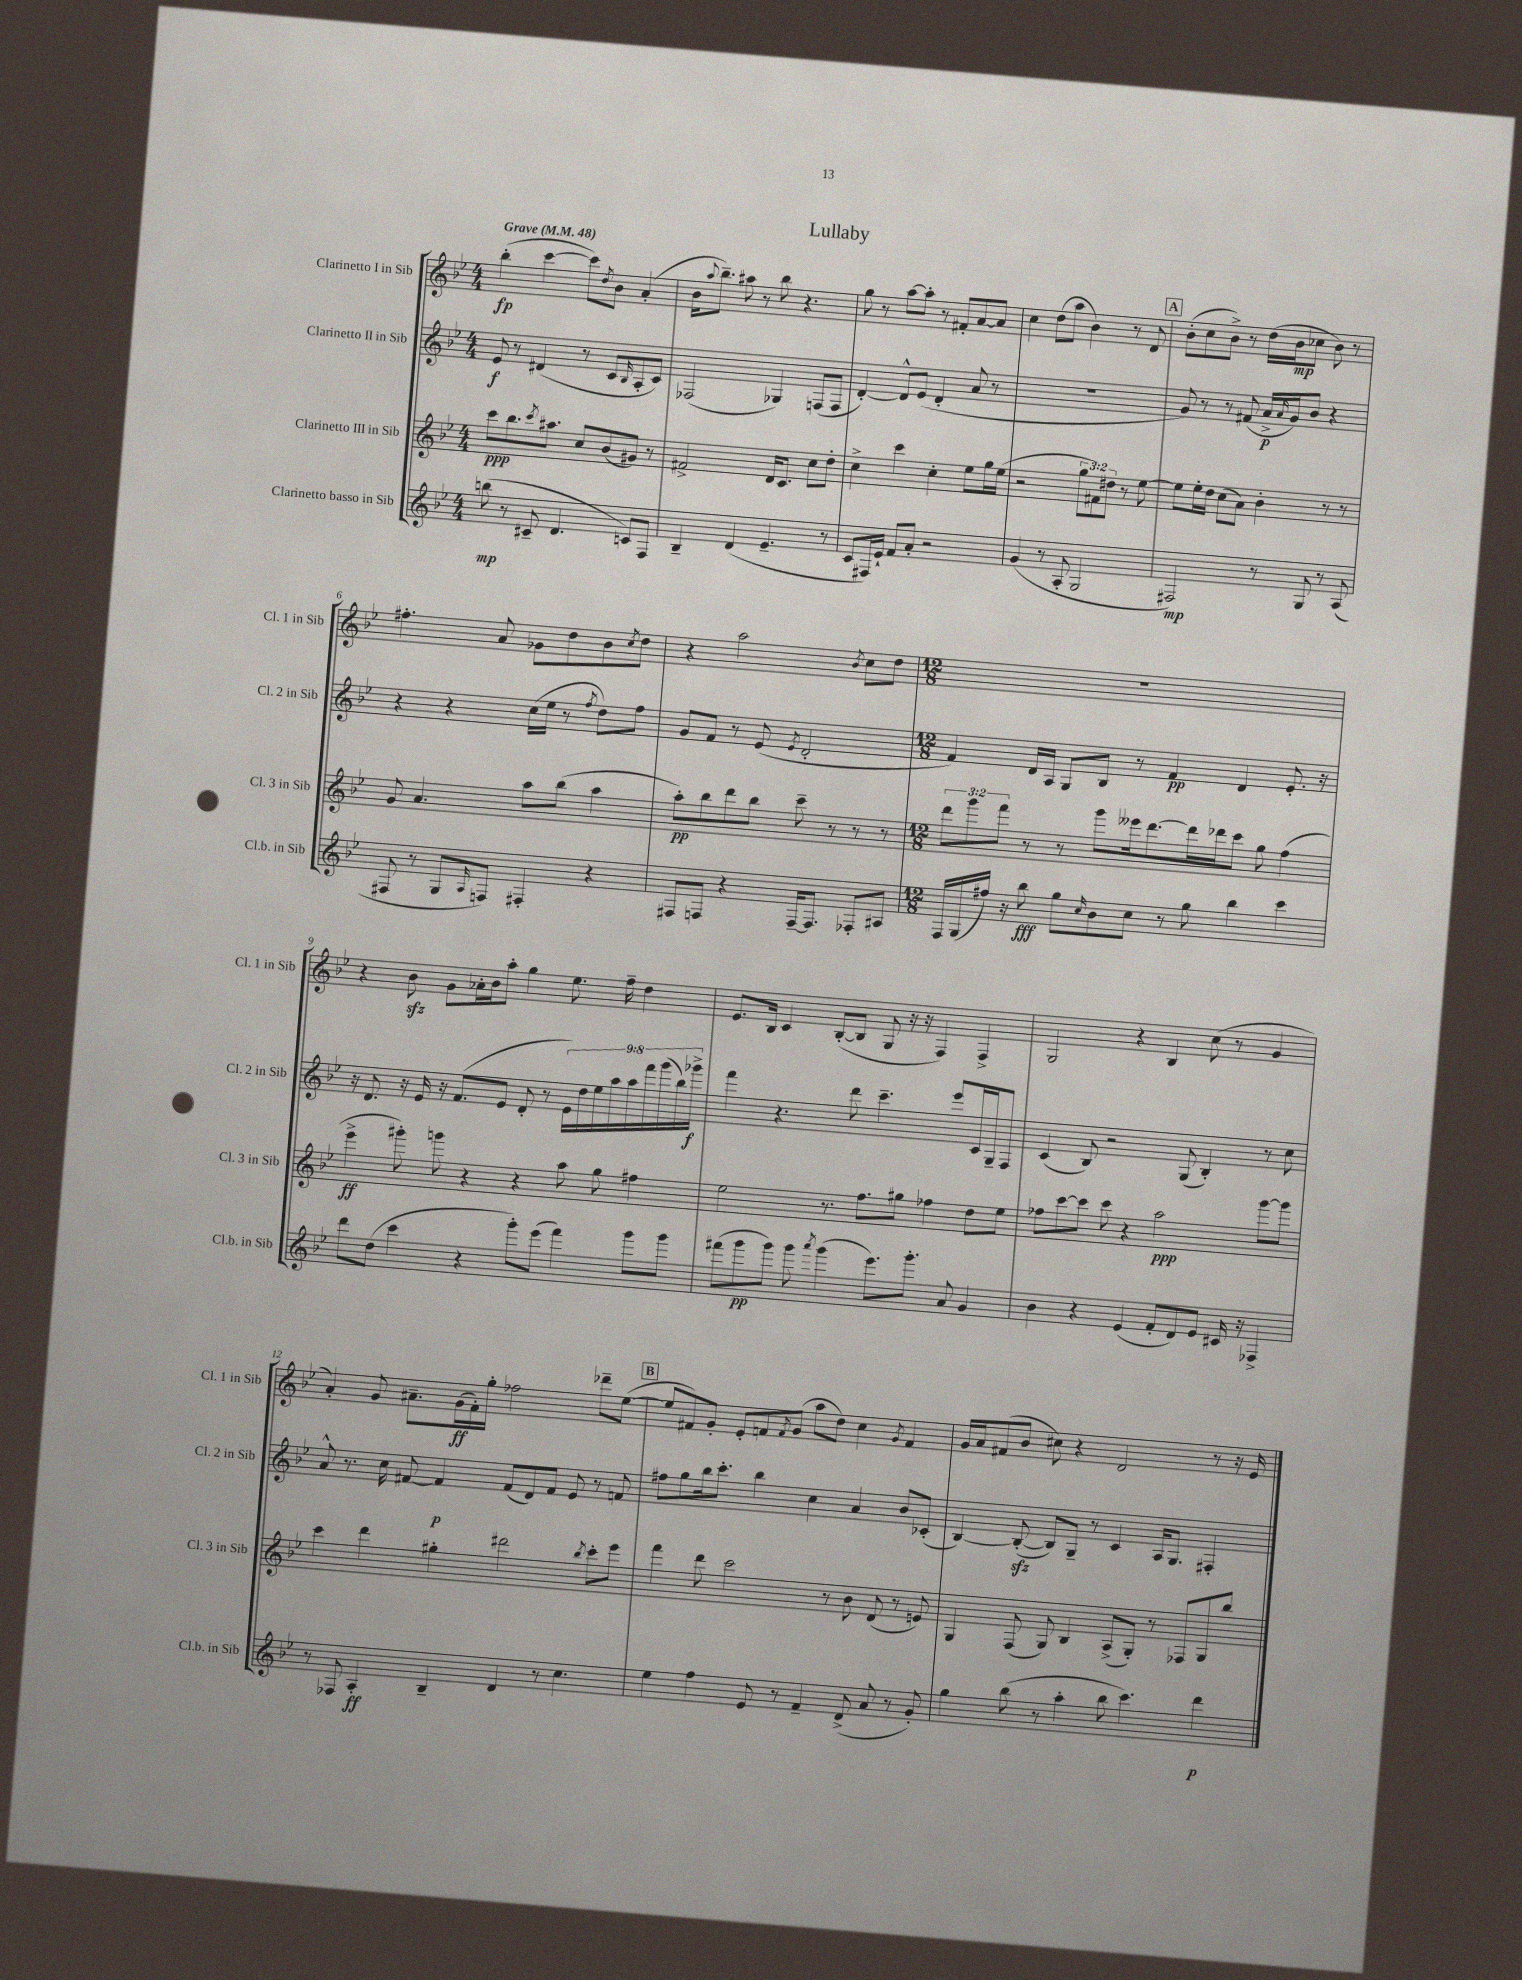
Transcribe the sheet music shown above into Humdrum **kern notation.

**kern	**dynam	**kern	**dynam	**kern	**dynam	**kern	**dynam
*part4	*part4	*part3	*part3	*part2	*part2	*part1	*part1
*staff4	*staff4	*staff3	*staff3	*staff2	*staff2	*staff1	*staff1
*I"Clarinetto basso in Sib	*	*I"Clarinetto III in Sib	*	*I"Clarinetto II in Sib	*	*I"Clarinetto I in Sib	*
*I'Cl.b. in Sib	*	*I'Cl. 3 in Sib	*	*I'Cl. 2 in Sib	*	*I'Cl. 1 in Sib	*
*clefG2	*	*clefG2	*	*clefG2	*	*clefG2	*
*k[b-e-]	*	*k[b-e-]	*	*k[b-e-]	*	*k[b-e-]	*
*M4/4	*	*M4/4	*	*M4/4	*	*M4/4	*
*MM48	*	*MM48	*	*MM48	*	*MM48	*
=1	=1	=1	=1	=1	=1	=1	=1
!	!	!	!	!	!	!LO:TX:a:B:t=Grave	!
(8bbn\	mp	8ccc\L	ppp	8e-/	f	(4bb-'\	fp
8r	.	8.bb-\	.	8r	.	.	.
8c#X~/	.	.	.	(4d#X/	.	[4ccc\	.
.	.	8qccc/	.	.	.	.	.
.	.	8.aa#X\J	.	.	.	.	.
4.d/	.	.	.	.	.	.	.
.	.	8cc/L	.	8r	.	8ccc\L])	.
.	.	.	.	.	.	8qdd/	.
.	.	(8b-/	.	8c/L	.	8b-\J	.
.	.	.	.	16qqB-/	.	.	.
8cn/L)	.	8g#X/J)	.	8A'/	.	(4a'/	.
8F/J	.	8r	.	8c/J)	.	.	.
=2	=2	=2	=2	=2	=2	=2	=2
4B-~/	.	2f#X^/	.	(2F-X/	.	16b-\KL	.
.	.	.	.	.	.	8qqaa/	.
.	.	.	.	.	.	8.bb-~\J)	.
(4d/	.	.	.	.	.	8aa#X\	.
.	.	.	.	.	.	8r	.
4.e-~/	.	16d/KL	.	4G-X/)	.	8bb-\	.
.	.	8.c/J	.	.	.	.	.
.	.	.	.	.	.	4.r	.
.	.	8cc\L	.	(8Fn/L	.	.	.
8r	.	8dd'\J	.	8F/J	.	.	.
=3	=3	=3	=3	=3	=3	=3	=3
8c/L	.	4cc^\	.	[4d'/)	.	8gg\	.
16F#X/L)	.	.	.	.	.	8r	.
16e-`/JJ	.	.	.	.	.	.	.
8f/L	.	4ccc\	.	8d^^/L]	.	[8aa\L	.
8a'/J	.	.	.	(8e-/J	.	8aa'\J]	.
2r	.	4cc'\	.	4d'/	.	8r	.
.	.	.	.	.	.	8f#X'/L	.
.	.	8ee-\L	.	8a/	.	[8a/	.
.	.	16gg\L	.	8r	.	8a/J]	.
.	.	(16ee-\JJ	.	.	.	.	.
=4	=4	=4	=4	=4	=4	=4	=4
(4g/	.	2r	.	1r	.	4cc\	.
8r	.	.	.	.	.	(8dd\L	.
8A'/	.	.	.	.	.	8aa\J	.
2G/	.	12gg\L	.	.	.	4b-\)	.
.	.	12f#X\)	.	.	.	.	.
.	.	12dd#X\J	.	.	.	.	.
.	.	8r	.	.	.	8r	.
.	.	[8ee-\	.	.	.	8d/	.
!!LO:REH:place=s1:t=A
=5	=5	=5	=5	=5	=5	=5	=5
2F#X/)	mp	8ee-\L]	.	8g/)	.	(8b-'\L	.
.	.	16ee-'\L	.	8r	.	8cc\	.
.	.	16dd\JJ	.	.	.	.	.
.	.	(8cc\L	.	8r	.	8b-^\J)	.
.	.	8a\J)	.	(8f#X/	.	8r	.
8r	.	4b-'\	.	16a^/LL	p	(16dd\LL	.
.	.	.	.	16qqa/	.	.	.
.	.	.	.	16g/J)	.	16b-\J	mp
8G/	.	.	.	8b-/J	.	8cc-X\J	.
8r	.	8r	.	4r	.	8b-\)	.
(8A/	.	8r	.	.	.	8r	.
!!LO:LB:g=z
=6	=6	=6	=6	=6	=6	=6	=6
8F#X/	.	8g/	.	4r	.	4.ff#X'\	.
8r	.	4.a/	.	.	.	.	.
8G/L	.	.	.	4r	.	.	.
16qqA/	.	.	.	.	.	.	.
8Fn/J)	.	.	.	.	.	8a/	.
4F#X'/	.	8aa\L	.	(16cc\LL	.	8g-X\L	.
.	.	.	.	16ee-\JJ	.	.	.
.	.	(8bb-\J	.	8r	.	8dd\	.
.	.	.	.	8qff/	.	.	.
4r	.	4aa\	.	8dd\L)	.	8b-\	.
.	.	.	.	.	.	8qcc/	.
.	.	.	.	8ff\J	.	8dd\J	.
=7	=7	=7	=7	=7	=7	=7	=7
8F#X/L	.	8aa'\L)	pp	8g/L	.	4r	.
8Fn/J	.	8bb-\	.	8f/J	.	.	.
4r	.	8ddd\	.	8r	.	2aa\	.
.	.	8bb-\J	.	(8e-/	.	.	.
.	.	.	.	8qe-/	.	.	.
[16F~/KL	.	8ccc~\	.	2d'/	.	.	.
8.F/J]	.	.	.	.	.	.	.
.	.	8r	.	.	.	.	.
.	.	.	.	.	.	8qb-/	.
8F-X'/L	.	8r	.	.	.	8cc\L	.
8A#X/J	.	8r	.	.	.	8dd\J	.
=8	=8	=8	=8	=8	=8	=8	=8
*M12/8	*	*M12/8	*	*M12/8	*	*M12/8	*
16F/LL	.	12ddd\L	.	4f/)	.	1.r	.
(16G/	.	.	.	.	.	.	.
.	.	12ggg\	.	.	.	.	.
16ff#X/JJ)	.	.	.	.	.	.	.
.	.	12fff\J	.	.	.	.	.
16r	.	.	.	.	.	.	.
8bb-\	fff	8r	.	16d/LL	.	.	.
.	.	.	.	16A/JJ	.	.	.
8gg\L	.	8r	.	8G/L	.	.	.
16qqcc/	.	.	.	.	.	.	.
8b-\	.	8ggg\L	.	8B-/J	.	.	.
8cc\J	.	16eee--X\k	.	8r	.	.	.
.	.	[8.ddd\	.	.	.	.	.
8r	.	.	.	4f/	pp	.	.
8gg\	.	16ddd\L]	.	.	.	.	.
.	.	16ddd-X\J	.	.	.	.	.
4bb-\	.	8ccc\J	.	4d/	.	.	.
.	.	8gg\	.	.	.	.	.
4ccc\	.	(4ff\	.	8.e-'/	.	.	.
.	.	.	.	16r	.	.	.
!!LO:LB:g=z
=9	=9	=9	=9	=9	=9	=9	=9
8ddd\L	.	4eee-^\	ff	16r	.	4r	.
.	.	.	.	8.d/	.	.	.
(8dd\J	.	.	.	.	.	.	.
4ccc\	.	8ggg#X'\)	.	16r	.	8b-zz\	.
.	.	.	.	16e-/	.	.	.
.	.	8gggn\	.	16r	.	8g\L	.
.	.	.	.	(8.f/L	.	.	.
4r	.	4r	.	.	.	16a-X'\L	.
.	.	.	.	.	.	16b-\J	.
.	.	.	.	8e-/J	.	8aa'\J	.
8ggg'\L)	.	4r	.	8d'/	.	4gg\	.
(8eee-\J	.	.	.	8r	.	.	.
4fff\)	.	8aa\	.	18e-\LL)	.	8.ee-\	.
.	.	.	.	18dd\	.	.	.
.	.	.	.	18ee-\	.	.	.
.	.	8gg\	.	.	.	.	.
.	.	.	.	18aa\	.	.	.
.	.	.	.	.	.	16ff~\	.
.	.	.	.	18aa\	.	.	.
8ggg\L	.	4ff#X\	.	.	.	4dd\	.
.	.	.	.	18fff\	.	.	.
.	.	.	.	(18ggg\	.	.	.
8ggg\J	.	.	.	.	.	.	.
.	.	.	.	18bb-\)	.	.	.
.	.	.	.	18ggg-X^\JJ	f	.	.
=10	=10	=10	=10	=10	=10	=10	=10
(8fff#X\L	.	2ee-\	.	4fff\	.	8.e-/L	.
8ggg\	pp	.	.	.	.	.	.
.	.	.	.	.	.	16B-/Jk	.
8ggg\J)	.	.	.	4.r	.	4c/	.
8ggg\	.	.	.	.	.	.	.
8qaaa/	.	.	.	.	.	.	.
(4ggg\	.	8.r	.	.	.	([8B-'/L	.
.	.	.	.	8ddd\	.	8B-/J]	.
.	.	8.ff\L	.	.	.	.	.
8.eee-\L)	.	.	.	4.ccc~\	.	8G/	.
.	.	8gg#X\J	.	.	.	16r	.
8.ggg'\J	.	.	.	.	.	16r	.
.	.	4ff-X\	.	.	.	4F/)	.
8a/	.	.	.	8eee-/L	.	.	.
4g/	.	8dd\L	.	16c/L	.	4F^/	.
.	.	.	.	16G~/J	.	.	.
.	.	8ee-\J	.	8F/J	.	.	.
=11	=11	=11	=11	=11	=11	=11	=11
4b-\	.	8ff-X\L	.	(4c/	.	2G/	.
.	.	[8ccc\	.	.	.	.	.
4r	.	8ccc\J]	.	8B-/)	.	.	.
.	.	8ccc\	.	2r	.	.	.
(4e-/	.	4r	.	.	.	4r	.
8f'/L	.	2aa\	ppp	.	.	4B-/	.
8d/)	.	.	.	(8G/	.	.	.
8e-/J	.	.	.	4B-'/)	.	(8cc\	.
16c#X/	.	.	.	.	.	8r	.
16r	.	.	.	.	.	.	.
4F-X^/	.	[8ggg\L	.	8r	.	4g/	.
.	.	8ggg\J]	.	8cc\	.	.	.
!!LO:LB:g=z
=12	=12	=12	=12	=12	=12	=12	=12
8r	.	4ccc\	.	8a^^/	.	4a'/)	.
8F-X/	.	.	.	8.r	.	.	.
4A'/	ff	4ddd\	.	.	.	8g/	.
.	.	.	.	16cc\	.	.	.
.	.	.	.	[8f#X/	.	8.a#X~\L	.
4B-~/	.	4gg#X'\	.	4f#/]	p	.	.
.	.	.	.	.	.	(16g\L	ff
.	.	.	.	.	.	16f'\)	.
.	.	.	.	.	.	16gg'\JJ	.
4d/	.	2ddd#X\	.	(8f#/L	.	2ff-X\	.
.	.	.	.	8d/)	.	.	.
8r	.	.	.	8f#/J	.	.	.
4.cc\	.	.	.	8e-/	.	.	.
.	.	8qbb-/	.	.	.	.	.
.	.	8ccc'\L	.	8r	.	8ddd-X~\L	.
.	.	8eee-\J	.	8fn/	.	([8ee-\J	.
!!LO:REH:place=s1:t=B
=13	=13	=13	=13	=13	=13	=13	=13
4ee-\	.	4fff\	.	8ff#X\L	.	8ee-/L]	.
.	.	.	.	8gg\	.	8f#X/)	.
4ff\	.	8ddd\	.	16bb-\k	.	8g'/J	.
.	.	.	.	8.ccc'\J	.	.	.
.	.	2ccc\	.	.	.	8e-'/L	.
8e-/	.	.	.	4bb-\	.	8fn/	.
.	.	.	.	.	.	8qf/	.
8r	.	.	.	.	.	(8g/J	.
4f~/	.	.	.	4cc\	.	8aa\L	.
.	.	8r	.	.	.	8dd\J)	.
(8d^/	.	8b-\	.	4a/	.	4cc\	.
8a/	.	(8d/	.	.	.	.	.
.	.	.	.	.	.	8qg/	.
8r	.	8r	.	8b-/L	.	4f/	.
8g'/)	.	8en/)	.	(8c-X'/J	.	.	.
=14	=14	=14	=14	=14	=14	=14	=14
4gg\	.	4G/	.	[4B-/)	.	16g/LL	.
.	.	.	.	.	.	16a/J	.
.	.	.	.	.	.	(8f#X/	.
(8bb-\	.	(8F/	.	(8B-zz'/_	.	8b-/J	.
8r	.	8G/)	.	8B-/L])	.	8cc#X\)	.
4aa'\	.	4B-/	.	8G~/J	.	4r	.
.	.	.	.	8r	.	.	.
8bb-\	.	(8A^/L	.	4c/	.	2d/	.
4.ccc\)	.	8G'/J)	.	.	.	.	.
.	.	8r	.	16A/KL	.	.	.
.	.	.	.	8.G/J	.	.	.
.	.	8F-X/L	.	.	.	.	.
4ddd\	p	8G/	.	4F#X'/	.	8r	.
.	.	8bb-/J	.	.	.	16r	.
.	.	.	.	.	.	16e-/	.
==	==	==	==	==	==	==	==
*-	*-	*-	*-	*-	*-	*-	*-
